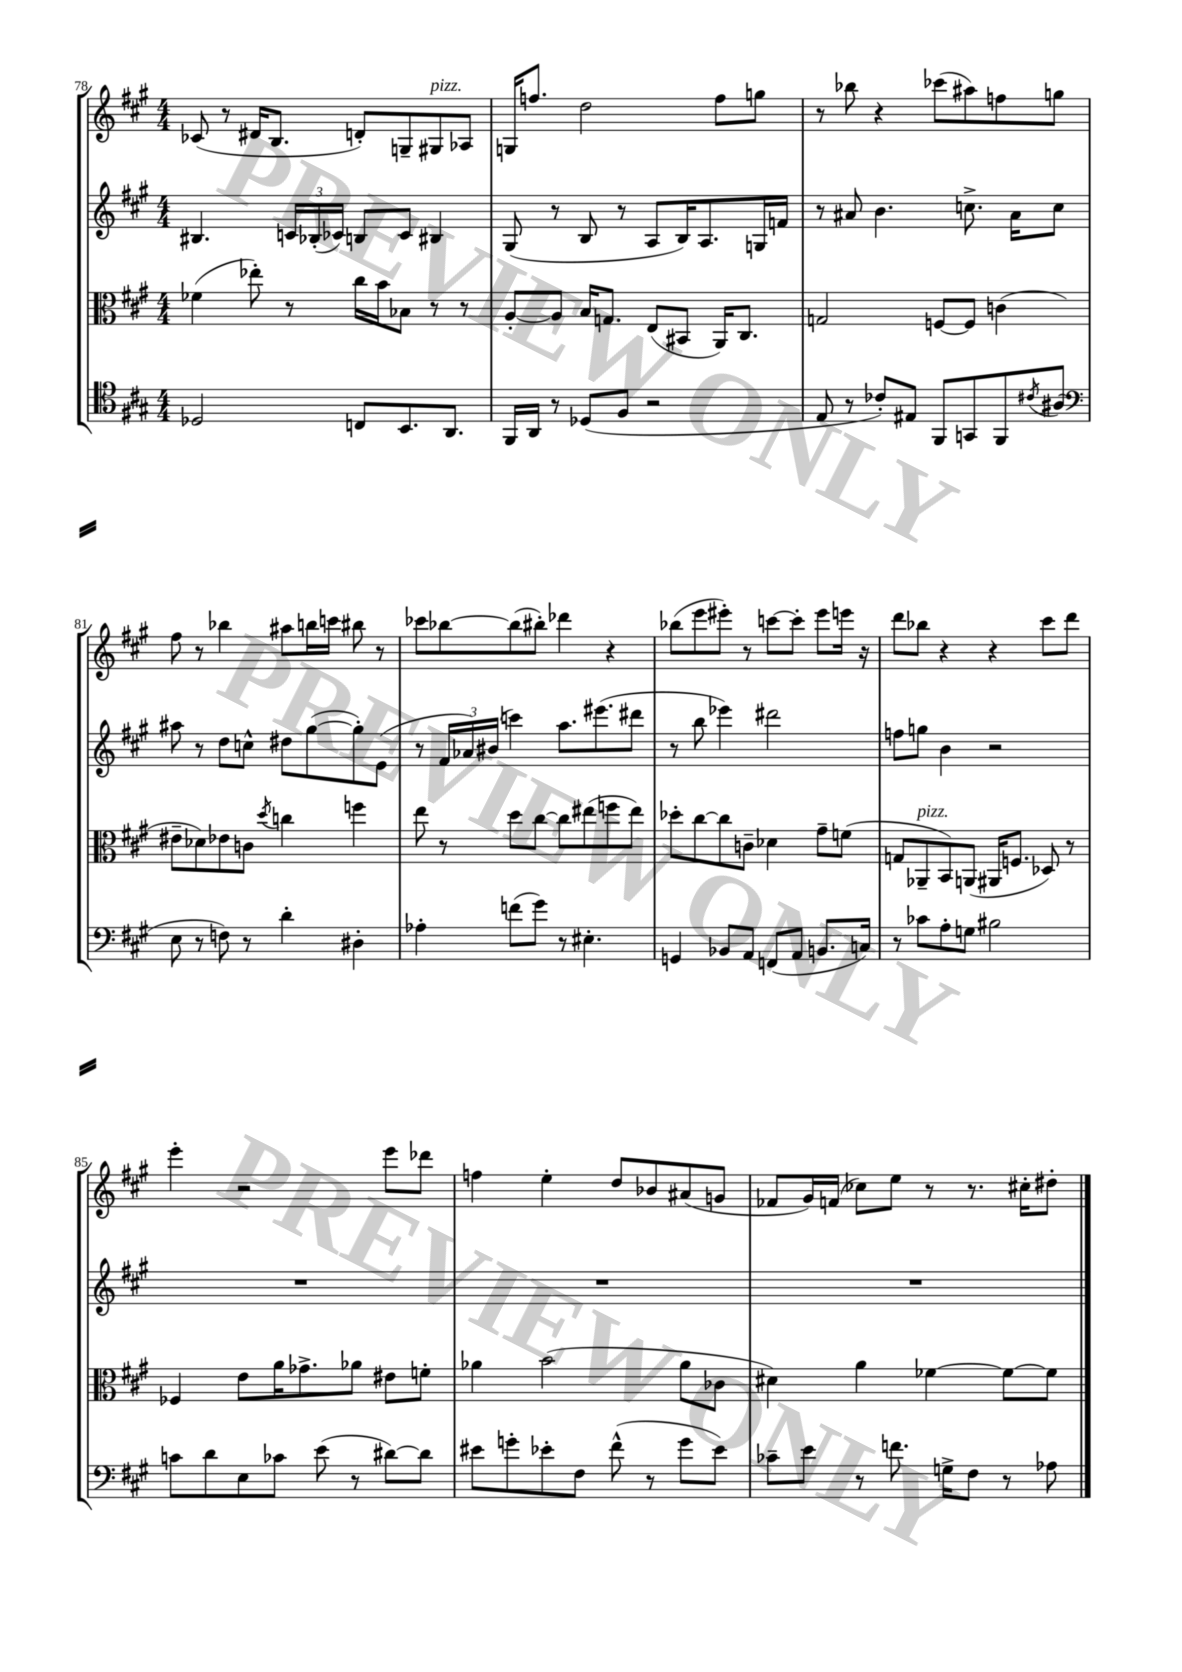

**kern	**kern	**kern	**kern
*staff4	*staff3	*staff2	*staff1
*clefC4	*clefC3	*clefG2	*clefG2
*k[f#c#g#]	*k[f#c#g#]	*k[f#c#g#]	*k[f#c#g#]
*M4/4	*M4/4	*M4/4	*M4/4
2D-	(4f-	4.B#	(8c-
.	.	.	8r
.	8ee-')	.	16d#
.	.	.	8.B
.	8r	24c	.
.	.	(24B-'	.
.	.	24c-)	.
8C	16cc#	8B	8d')
.	16b	.	.
8.BB	8B-	8c-	8G~
.	8r	4B#	8G#
8.AA	.	.	.
.	8r	.	8A-
=	=	=	=
16FF#	[8A'	(8G#	16G
16AA	.	.	8.ff
8r	8A]	8r	.
(8D-	16B	8B	2dd
.	8.G	.	.
8F#	.	8r	.
2r	(8E	8A	.
.	8BB#	16B)	.
.	.	8.A	.
.	16AA)	.	8ff
.	8.C#	.	.
.	.	16G	8gg
.	.	16f	.
=	=	=	=
8E	2G	8r	8r
8r	.	8a#	8bb-
8c-')	.	4.b	4r
8E#	.	.	.
8FF#	[8F	.	(8ccc-
8GG	8F]	8.cc^	8aa#)
8FF#	(4c	.	8ff
.	.	16a#	.
8qc#	.	.	.
(8A#	.	8cc	8gg
=	=	=	=
*clefF4	*	*	*
8E	8e#~	8aa#	8ff#
8r	8d-)	8r	8r
8F)	8e-	8dd	4bb-
8r	8c	8cc^^	.
.	8qdd	.	.
4d'	4cc	8dd#	8aa#
.	.	([8gg#	16bb
.	.	.	16ccc
4D#'	4ff	8gg#'])	8bb#
.	.	(8e	8r
=	=	=	=
4A-'	8ee	8r	8ccc-
.	8r	24f#	[8bb-
.	.	24a-)	.
.	.	(24b#	.
(8f	8dd	4ccc)	(8bb-]
8g#)	[8cc#	.	8bb#')
8r	8cc#]	8.aa	4ddd-
4.E#'	(8ee#	.	.
.	.	(8.eee#	.
.	8ff	.	4r
.	8ee#)	8ddd#	.
=	=	=	=
4GG	8dd-'	8r	(8bb-
.	[8cc#	8bb	8eee
8BB-	8cc#]	4eee-)	8eee#')
8AA	8c~	.	8r
(8FF	4d-	2ddd#	[8ccc
8AA	.	.	8ccc']
8.BB	8g#~	.	8eee#
.	(8f	.	16eee
16C)	.	.	16r
=	=	=	=
8r	8G	8ff	8ddd
8c-	8AA-~	8gg	8bb-
8A'	8BB)	4b	4r
8G	(8AA	.	.
2B#	16AA#	2r	4r
.	8.F	.	.
.	8D-)	.	8ccc#
.	8r	.	8ddd
=	=	=	=
8c	4F-	1r	4eee'
8d	.	.	.
8E	8e	.	2r
8c-	16a	.	.
.	8.g-^	.	.
(8e	.	.	.
8r	8a-	.	.
[8d#)	8e#	.	8eee
8d#]	8f'	.	8ddd-
=	=	=	=
8e#	4a-	1r	4ff
8g'	.	.	.
8e-'	(2b	.	4ee'
8F#	.	.	.
(8f#^^	.	.	8dd
8r	.	.	8b-
8g	8a-	.	(8a#
8e-)	8c-	.	8g
=	=	=	=
8c-~	4d#)	1r	8f-
8e	.	.	16g#)
.	.	.	(16f
8r	4a	.	8cc-)
8.f	.	.	8ee
.	[4f-	.	8r
16G^	.	.	.
8F#	.	.	8.r
8r	8f-_	.	.
.	.	.	16cc#'
8A-	8f-]	.	8dd#'
==	==	==	==
*-	*-	*-	*-
